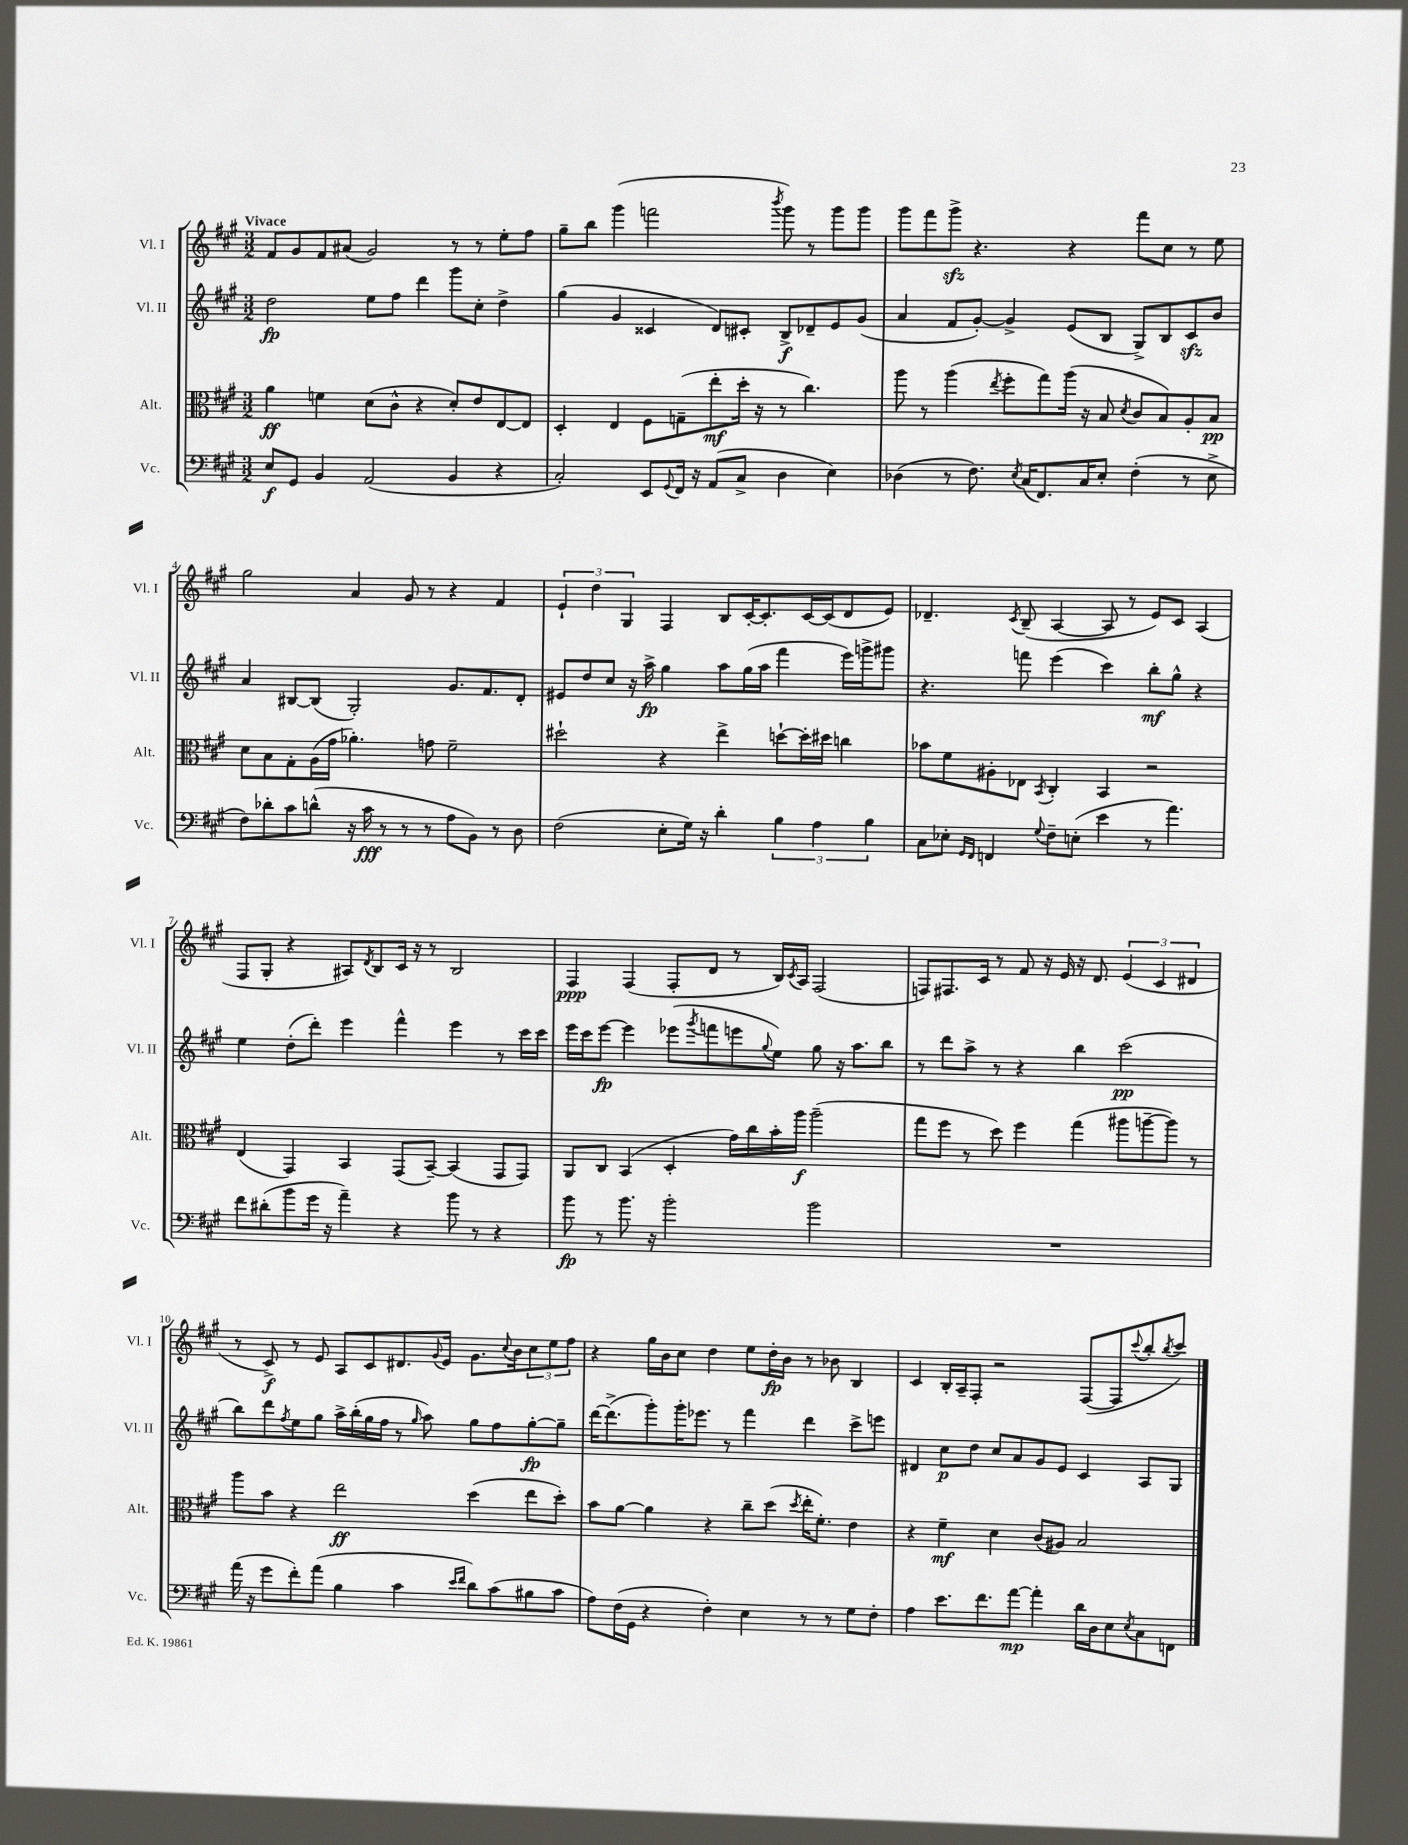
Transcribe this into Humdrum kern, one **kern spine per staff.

**kern	**kern	**kern	**kern
*staff4	*staff3	*staff2	*staff1
*clefF4	*clefC3	*clefG2	*clefG2
*k[f#c#g#]	*k[f#c#g#]	*k[f#c#g#]	*k[f#c#g#]
*M3/2	*M3/2	*M3/2	*M3/2
8E/L	4a\	2dd\	8f#/L
8GG#/J	.	.	8g#/
4BB/	4f\	.	8f#/
.	.	.	(8a#/J
(2AA/	(8d\L	8ee\L	2g#/)
.	8c#^^\J	8ff#\J	.
.	4r	4ddd\	.
4BB/	8d'/L)	8ggg#\L	8r
.	8e/	8cc#'\J	8r
4r	[8E/	4dd^\	8ee'\L
.	8E/]J	.	8ff#\J
=	=	=	=
2C#'/)	4D'/	(4gg#\	8gg#~\L
.	.	.	8bb\J
.	4E/	4g#/	(4ggg#\
8EE/L	8F#\L	4c##/	2fff\
8qqGG#/	.	.	.
16FF#/Jk	(8G~\	.	.
16r	.	.	.
(8AA/L	8ee'\	8d/L)	.
8C#^/J	16dd'\Jk	8c#'/J	.
.	16r	.	.
.	.	.	8qbbb/
4D\	8r	8B^/L	8ggg#\)
.	4.cc#\)	8d-~/	8r
4E\)	.	8e/	8ggg#\L
.	.	(8g#/J	8ggg#\J
=	=	=	=
(4D-\	8aa\	4a/	8ggg#\L
.	8r	.	8fff#\
8r	(4aa\	8f#/L	8ggg#^\J
8.F#\)	.	[8g#'/J)	4.r
.	8qee/	.	.
.	8ff#'\L	4g#^/]	.
8qE/	.	.	.
(16C#/LK	.	.	.
8.FF#/)	8gg#\)	.	.
.	(16aa\Jk	(8e/L	4r
16C#/K	16r	.	.
8E'/J	8B/	8B/J	.
.	8qd/	.	.
(4F#'\	8c#/L	8G#^/L)	8fff#\L
.	8B/)	8B/	8cc#\J
8r	8A'/	8c#/	8r
8E^\	8B/J	8b/J	8ee\
=	=	=	=
8F#\L)	8d\L	4a/	2gg#\
8d-'\	8B\	.	.
8c#\	8G#'\	[8B#/L	.
(8d^^\J	(16A\L	(8B#/]J	.
.	16g#\JJ	.	.
16r	4.a-'\)	2G#'/)	4a/
16c#\	.	.	.
8r	.	.	.
8r	.	.	8g#/
8r	8g\	.	8r
8A\L	2f#~\	8.g#/L	4r
8BB\J)	.	.	.
.	.	8.f#/	.
8r	.	.	4f#/
8D\	.	8d'/J	.
=	=	=	=
(2F#\	2dd#`\	8e#/L	6e`/
.	.	8dd/	.
.	.	.	6dd\
.	.	8cc#/J	.
.	.	.	6G#/
.	.	16r	.
.	.	16aa^\	.
8E'\L	4r	4gg#\	4F#/
16G#\Jk)	.	.	.
16r	.	.	.
4d'\	4ee^\	8aa\L	8B/L
.	.	(16gg#\L	[16c#'/K
.	.	16aa\JJ	8.c#'/]
6B\	[8dd`\L	4fff#\	.
.	16dd'\]L	.	[16c#/L
6A\	.	.	.
.	16dd#\JJ	.	(16c#/]J
.	4cc\	16eee\LL)	8d/
.	.	16ggg^\J	.
6B\	.	.	.
.	.	8ggg#\J	8e/J)
=	=	=	=
8C#\L	8b-\L	4.r	4.d-~/
8E-'\J	8f#\	.	.
16qqGG#/LL	.	.	.
16qqFF#/JJ	.	.	.
4FF/	8A#'\	.	.
.	.	.	8qc#/
.	8E-\J	8fff\	(8B~/
8qqG#/	8qBB/	.	.
8F#~\L	4C#'/	(4eee\	[4A/
(8E'\J	.	.	.
4e\	4BB/	4ccc#\)	8A/]
.	.	.	8r
8r	2r	8bb'\L	8e/L)
4.a\)	.	8gg#^^\J	8c#/J
.	.	4r	(4A/
=	=	=	=
8f#\L	(4E/	4ee\	8F#/L
(8d#'\	.	.	8G#'/J
8b\	4GG#/)	(8dd'\L	4r
16g#\Jk	.	8ddd'\J)	.
16r	.	.	.
4a~\)	4BB/	4eee\	8A#/L)
.	.	.	8qd/
.	.	.	8B/
4r	(8GG#/L	4fff#^^\	16c#/Jk
.	.	.	16r
.	[8BB~/J)	.	8r
8b\	(4BB/]	4eee\	2B/
8r	.	.	.
4r	8GG#/L	8r	.
.	8GG#/J)	16ccc#\LL	.
.	.	16ccc#\JJ	.
=	=	=	=
8b\	8AA/L	16eee\LL	4F#/
.	.	16ccc#\J	.
8r	8C#/J	[8eee\J	.
8.b\	(4BB/	4eee\]	(4F#/
16r	.	.	.
2b'\	4D'/	(8eee-\L	8F#'/L
.	.	8qggg#/	.
.	.	8fff\	8d/J
.	16g#\LL)	8eee\	8r
.	16cc#\	.	.
.	.	8qqgg#/	.
.	16b'\	8ee\J)	16B/LL)
.	.	.	8qc#/
.	16aa\JJ	.	16A/JJ
2b\	(2aa~\	8gg#\	(2F#/
.	.	16r	.
.	.	8.aa\L	.
.	.	8bb\J	.
=	=	=	=
1.r	8gg#\L	8r	8F/L)
.	8ff#\J	8ddd\L	8.F#/
.	8r	8aa^\J	.
.	.	.	16c#/Jk
.	8dd\)	8r	8r
.	4ff#\	4r	8f#/
.	.	.	16r
.	.	.	16e/
.	(4gg#\	4bb\	16r
.	.	.	8.d/
.	8aa#\L	(2ccc#\	(6e/
.	[8aa~\	.	.
.	.	.	6c#/
.	8aa\]J)	.	.
.	.	.	6d#/
.	8r	.	.
=	=	=	=
(16a\	8aa\L	8bb\L)	8r
16r	.	.	.
8g#\L	8b\J	8ddd\	8c#^/)
.	.	8qff#/	.
8f#'\)	4r	8ee\	8r
(8a\J	.	8gg#\J	8e/
4B\	2ee\	16aa^\LL	8A/L
.	.	(16bb'\	.
.	.	16gg#\	8c#/
.	.	16ff#\JJ	.
4c#\	.	8r	8.d#/
.	.	16qqgg#/	.
.	.	8aa\)	.
.	.	.	8qqg#/
.	.	.	16e/Jk
16qqe/LL	.	.	.
16qqf#/JJ	.	.	.
8d\L)	(4dd\	8gg#\L	8.g#\L
(8c#\	.	8ff#\	.
.	.	.	8qqcc#/
.	.	.	16b\k
8B#\	8ee\L	[8gg#'\	12cc#\
.	.	.	12ee\
8c#\J	8dd'\J)	8gg#~\]J	.
.	.	.	12ff#\J
=	=	=	=
8A\L)	8b\L	[16ddd\LK	4r
.	.	(8.ddd^\]	.
(16F#\L	[8a\J	.	.
16GG#\JJ	.	.	.
4r	4a\]	8ggg#'\)	16gg#\LL
.	.	.	16b\J
.	.	16ggg#'\K	8cc#\J
.	.	8.eee-\J	.
4F#'\)	4r	.	4dd\
.	.	8r	.
4E\	8cc#~\L	4fff#\	8ee\L
.	(8dd\J	.	16dd'\L
.	.	.	16b\JJ
.	8qdd/	.	.
8r	16ee'\LK	4ddd\	8r
.	8.f#'\J)	.	.
8r	.	.	8b-\
8G#\L	4e\	8ccc#^\L	4B/
8F#'\J	.	8eee\J	.
=	=	=	=
4A\	4r	4d#/	4c#/
8.e\L	4f#~\	8cc#\L	16B'/LL
.	.	.	16A~/J
.	.	8dd\J	8F#'/J
8.f#\	.	.	.
.	4d\	8cc#/L	2r
[8a\J	.	8a/	.
4a'\]	(8c#/L	8g#/	.
.	8A#/J)	8e/J	.
16d\LL	2B/	4c#/	([8F#/L
16D\J	.	.	.
8E\	.	.	8F#/]
8qE/	.	.	8qqccc#/
8C#\	.	8A/L	8bb'/
.	.	.	8qbb/
8FF\J	.	8G#/J	8ccc#/J)
==	==	==	==
*-	*-	*-	*-
